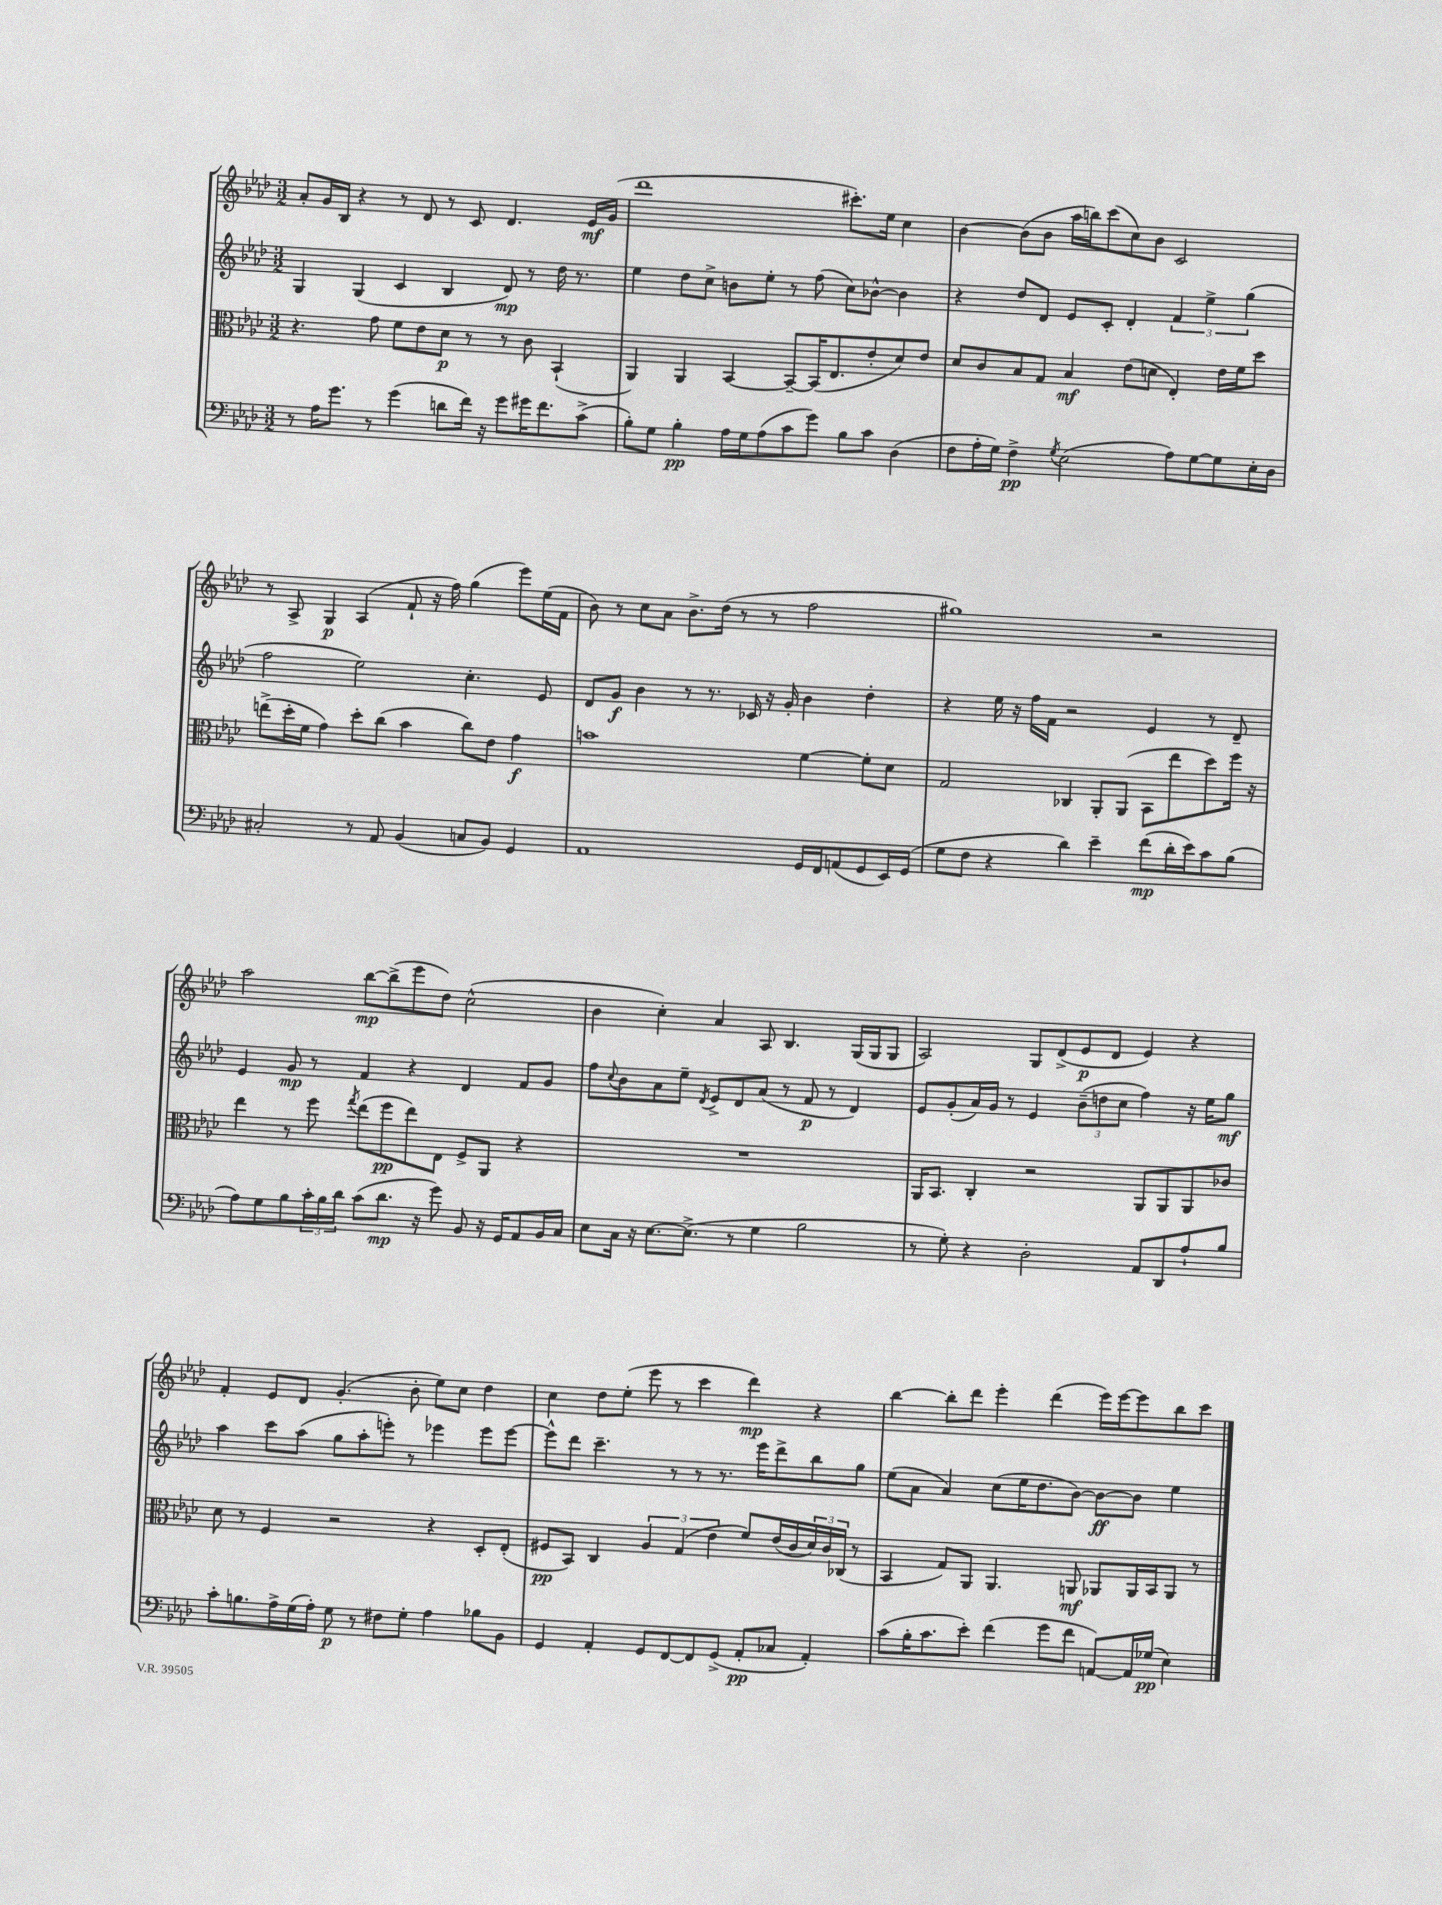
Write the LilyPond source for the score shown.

<<
\new StaffGroup <<
\new Staff = "s0" {
    \clef treble \key aes \major \numericTimeSignature \time 3/2
    aes'8-. g'16 bes16 r4 r8 des'8 r8 c'8 des'4. ees'16\mf g'16( |
    des'''1 cis'''8.-.) ees''16 c''4 |
    bes'4~ bes'8( bes'8 aes''16 b''16) c'''8( c''8) bes'8 c'2 |
    r8 aes8-> g4\p aes4( f'8-! r16 f''16) g''4( ees'''8) ees''16( f'16 |
    bes'8) r8 c''8 aes'8 bes'8.-> des''16( r8 r8 f''2 |
    gis''1) r2 |
    aes''2 bes''8~\mp bes''8->( ees'''8 des''8) c''2-^( |
    bes'4 c''4-.) aes'4 aes8 bes4. g16( g16 g8 |
    aes2) g8 des'8->( ees'8\p des'8 ees'4) r4 |
    f'4-. ees'8 des'8 g'4.-.( bes'8-. ees''8) c''8 des''4 |
    c''4 des''8 ees''8-.( ees'''8 r8 c'''4 des'''4\mp) r4 |
    bes''4~ bes''8-. des'''8 ees'''4-. des'''4( ees'''16) ees'''16~ ees'''8 bes''8 c'''8 \bar "|." |
}
\new Staff = "s1" {
    \clef treble \key aes \major \numericTimeSignature \time 3/2
    g4 g4( c'4 bes4 des'8\mp) r8 des''16 r8. |
    ees''4 des''8 c''8-> b'8 ees''8-. r8 f''8( c''8) bes'8~-^ bes'4 |
    r4 des''8 des'8 ees'8 c'8-. des'4-. \tuplet 3/2 { f'4 ees''4-> g''4( } |
    f''2 ees''2) c''4.-. ees'8 |
    des'8 g'8\f bes'4 r8 r8. ces'16 r16 g'16-. bes'4 des''4-. |
    r4 ees''16 r16 f''16 f'16 r2 ees'4 r8 des'8-- |
    ees'4 g'8\mp r8 f'4 r4 des'4 f'8 g'8 |
    f''8 \appoggiatura { c''8 } bes'8 aes'8 ees''8-- \acciaccatura { des'8 } ees'8-> des'8 aes'8( r8 f'8\p r8 des'4) |
    ees'8 g'8-.( aes'16) g'16 r8 ees'4 \tuplet 3/2 { bes'8--( d''8 c''8 } f''4) r16 ees''16 g''8\mf |
    aes''4 c'''8 aes''8( g''8 aes''8-. e'''8-.) r8 ees'''4 ees'''8 ees'''8~ |
    ees'''8-^ des'''8 c'''4.-- r8 r8 r8. ees'''16 des'''8-> bes''8 g''8 |
    ees''8( aes'8 aes'4) c''8( ees''16 des''8. bes'8~) bes'8~\ff bes'8 ees''4 \bar "|." |
}
\new Staff = "s2" {
    \clef alto \key aes \major \numericTimeSignature \time 3/2
    r4. g'8 f'8 ees'8 des'8\p r8 r8 c'8 bes,4-!( |
    aes,4) aes,4 bes,4~ bes,8~-- bes,16( ees8. ees'8-. des'8) ees'8 |
    des'8 c'8 bes8 g8 bes4\mf ees'8( d'8 ees4-.) ees'16 f'16 des''8 |
    e''8->( des''16-. f'16 g'4) des''8-. c''8( bes'4 c''8) ees'8 g'4\f |
    b'1 f'4~ f'8-. des'8 |
    g2 ces4 aes,8-. aes,8( bes,8 ees''8 des''8) f''16 r16 |
    ees''4 r8 f''8 \acciaccatura { g''8 } ees''8( f''8\pp ees''8) ees8 f8-> aes,8 r4 |
    R1. |
    aes,16 bes,8. c4-. r2 aes,8 aes,8 aes,8 ces'8 |
    des'8 r8 f4 r2 r4 des8-. ees8-.( |
    fis8\pp bes,8) c4 \tuplet 3/2 { aes4 g4( ees'4 } f'8) ees'16( c'16 \tuplet 3/2 { des'16) c'16 ces16( } r8 |
    bes,4 g8) aes,8 aes,4. a,8\mf aes,8 aes,16 bes,16 aes,8 r8 \bar "|." |
}
\new Staff = "s3" {
    \clef bass \key aes \major \numericTimeSignature \time 3/2
    r8 aes16 g'8. r8 g'4( d'8 f'16) r16 g'8 gis'16 f'8. c'8->( |
    bes8-.) g8 bes4-.\pp aes16 g16 aes8( c'8 g'8) bes8 c'8 des4( |
    f8 aes16-. g16) f4->\pp \acciaccatura { g8 } ees2( aes8) g8~ g8 ees16-. des16 |
    cis2-. r8 aes,8 bes,4( c8 bes,8) g,4 |
    aes,1 g,16 f,16 a,8( g,8 ees,16) g,16( |
    g8 f8 r4 des'4) ees'4-- f'8\mp( des'16-. ees'16) c'8 bes8( |
    aes8) g8 bes8 \tuplet 3/2 { c'16-. bes16 des'16 } c'8( des'8.\mp r16 g'8) bes,8 r16 g,16 aes,8 bes,16 c16 |
    ees8 c16 r16 ees8.~ ees8.->( r8 g4 bes2 |
    r8 g8-.) r4 des2-. aes,8 des,8 aes8-! bes8 |
    c'8-. b8. aes16-> g16( aes16-.) g8\p r8 fis8 g8-. aes4 bes8 bes,8 |
    g,4 aes,4-. g,8 f,8~ f,8 g,8->( aes,8-.\pp ces8 aes,4-.) |
    c'8( bes16-. c'8. ees'8-.) f'4( g'8 f'8 a,8~) a,16 ges16\pp( ees4) \bar "|." |
}
>>
>>
\layout { \context { \Score \remove "Bar_number_engraver" } }
